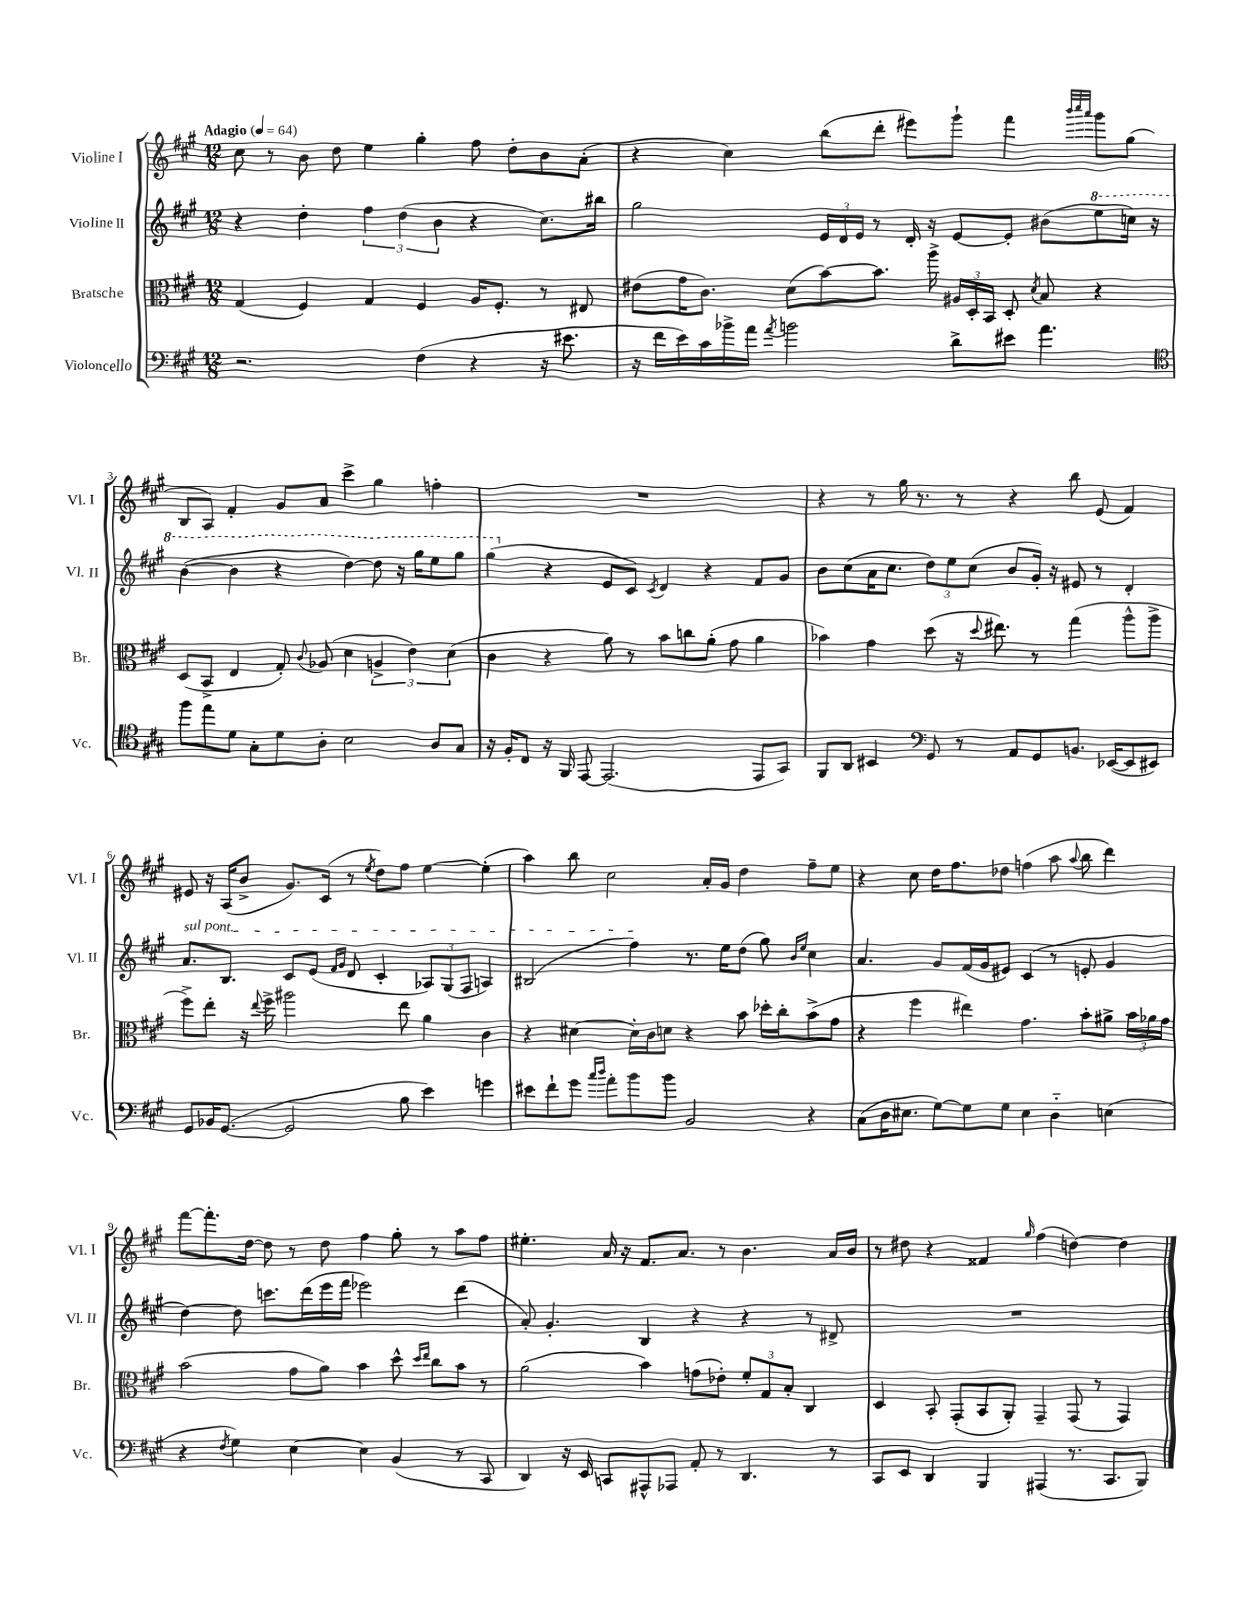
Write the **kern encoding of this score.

**kern	**kern	**kern	**kern
*staff4	*staff3	*staff2	*staff1
*clefF4	*clefC3	*clefG2	*clefG2
*k[f#c#g#]	*k[f#c#g#]	*k[f#c#g#]	*k[f#c#g#]
*M12/8	*M12/8	*M12/8	*M12/8
*MM64	*MM64	*MM64	*MM64
2.r	(4G#/	4r	8cc#\
.	.	.	8r
.	4F#/)	4dd'\	8b\
.	.	.	8dd\
.	4G#/	6ff#\	4ee\
.	.	(6dd\	.
(4F#\	4F#/	.	4gg#'\
.	.	6b\	.
4r	16A/LK	4r	8ff#\
.	8.F#'/J	.	.
.	.	.	8dd'\L
16r	8r	8.cc#\L)	8b\
8.e#\	.	.	.
.	8E#/	.	(8a'\J
.	.	16bb#\Jk	.
=	=	=	=
16r	(8e#\L	2gg#\	4r
16f#\LL	.	.	.
16e\)	16g#\K	.	.
16c#\	8.c#\J)	.	.
16b-^\	.	.	4cc#\)
16a\JJ	.	.	.
8qa/	.	.	.
2b\	(8d\L	.	.
.	[8b\)	24e/LL	(8bb\L
.	.	24d/	.
.	.	24e/JJ	.
.	8.b\]J	8r	8ddd'\J
.	.	16d'/	8eee#\L)
.	16aa^\	16r	.
8d^\L	24A#/LL	[8e/L	8ggg#`\J
.	24D'/	.	.
.	24BB/JJ	.	.
8e#\J	8D'/	8e'/]J	4fff#\
.	8qd/	.	.
4.a\	8B/	(8b#\L	.
.	.	.	32qqbbb/LLL
.	.	.	32qqcccc#/
.	.	.	32qqaaa/JJJ
.	4r	8eee\	8ggg#\L
.	.	16ccc\Jk)	(8gg#\J
.	.	16r	.
=	=	=	=
*clefC4	*	*	*
8ff#\L	(8D/L	([4bb\	8B/L
8ee\	8BB^/J	.	8A/J)
8d\J	4E/	4bb\]	4f#'/
8G#'\L	.	.	.
8d\	8G#'/)	4r	8g#/L
.	8qqc#/	.	.
8A'\J	(8A-/	.	8a/J
2B\	4d\	[4ddd\)	4ccc#^\
.	6A^/	8ddd\]	4gg#\
.	.	16r	.
.	6e\)	.	.
.	.	16ggg#\LK	.
8A/L	.	8eee\	4ff'\
.	(6d\	.	.
8G#/J	.	8ggg#\J	.
=	=	=	=
16r	4c#\	(4ggg#\	1.r
16F#'/LK	.	.	.
8C#/J	.	.	.
16r	4r	4r	.
16FF#/	.	.	.
[8EE/	.	.	.
(2.EE/]	8a\)	8e/L	.
.	8r	8c#/J)	.
.	.	8qc#/	.
.	8b\L	4d/	.
.	8cc\	.	.
.	(8a'\J	4r	.
.	8g#\	.	.
8EE/L	4a\	8f#/L	.
8GG#/J)	.	8g#/J	.
=	=	=	=
8FF#/L	4b-\)	8b\L	4r
8AA/J	.	(8cc#\	.
4BB#/	4g#\	16a\K	8r
.	.	8.cc#\J	.
.	.	.	16gg#\
.	.	.	8.r
*clefF4	*	*	*
8GG#/	(8dd\	12dd\L)	.
.	.	12ee\	.
8r	16r	.	8r
.	.	(12cc#\J	.
.	8qqdd/	.	.
.	8.ee#\)	.	.
8AA/L	.	8b/L	4r
8GG#/	8r	16g#'/Jk)	.
.	.	16r	.
8.BB/J	(4gg#\	8e#/	8bb\
.	.	8r	(8e/
([16EE-/LK	.	.	.
8EE-/]	8aa^^\L	4d'/	4f#/)
8EE#/J)	8aa^\J	.	.
=	=	=	=
8GG#/L	8ff#^\L)	8.a/L	8e#/
16BB-/K	8ee'\J	.	16r
([8.GG#/J	.	8.B/J	(16A/LK
.	16r	.	8b^/J
.	8qqee/	.	.
.	16ff#^\	.	.
2GG#/]	2aa#\	8c#/L	8.g#/L)
.	.	(8e/J	.
.	.	.	(16c#/Jk
.	.	16qqf#/LL	.
.	.	16qqg#/JJ	.
.	.	8d/	8r
.	.	.	8qee/
.	.	4c#'/	8dd\L)
8B\	8ee\	.	8ff#\J
4e\)	4a\	12A-/L)	[4ee\
.	.	(12G#/	.
.	.	12F#/J	.
4g\	4c#\	4A/)	(4ee'\]
=	=	=	=
8e#\L	4r	(2B#/	4aa\)
8f#`\	.	.	.
8g#\J	[4d#\	.	8bb\
16qqcc#/LL	.	.	.
16qqdd/JJ	.	.	.
8a'\L	.	.	2cc#\
8b\	16d#'\]LL	4ff#\)	.
.	16c#\J	.	.
8b\J	8d\J	.	.
2BB/	4r	8.r	.
.	.	.	16a'/LL
.	.	16ee\LK	16g#/JJ
.	8b\	(8dd\J	4dd\
.	16dd-'\LL	8gg#\)	.
.	16cc#'\J	.	.
.	.	16qqb/LL	.
.	.	16qqee/JJ	.
4r	(8b^\	4cc#\	8ff#~\L
.	8g#\J	.	8ee\J
=	=	=	=
(8C#\L	4r	4.a/	4r
16D\K	.	.	.
8.E#\J	.	.	.
.	4ff#\	.	8cc#\
[8G#\L)	.	8g#/L	16dd\LK
.	.	.	8.ff#\
8G#\]	4ee#\)	(16f#/L	.
.	.	16g#/J	.
8G#\J	.	8e#/J)	8dd-\J
4E#\	4.g#\	(4c#/	(4ff\
4D'~\	.	8r	8aa\
.	.	.	8qqaa/
.	8b'\L	8e'/	8bb\
(4E\	8a#^\J	4g#/	4ddd\)
.	24b\LL	.	.
.	24a-\	.	.
.	24g#\JJ	.	.
=	=	=	=
4r	(2b\	[4dd\)	[8fff#\L
.	.	.	8.fff#'\]
8qF#/	.	.	.
4G#\)	.	8dd\]	.
.	.	.	[16dd\Jk
.	.	8.ccc\L	8dd\]
[4E\	8g#\L	.	8r
.	.	(16ddd\L	.
.	8a\J)	16eee\	8dd\
.	.	16fff#\JJ	.
4E\]	4b\	2eee-\)	4ff#\
(4BB/	8dd^^\	.	8gg#'\
.	16qqdd/LL	.	.
.	16qqee/JJ	.	.
.	8cc#\L	.	8r
8r	8b\J	(4ddd\	8aa\L
8CC#/	8r	.	8ff#\J
=	=	=	=
4DD/)	(2a\	8a'/)	4.ee#'\
.	.	4.g#'/	.
16r	.	.	.
16EE/	.	.	.
8CC/L	.	.	16a/
.	.	.	16r
8AAA#^^/	4b\)	4B/	8.f#/L
8AAA-/J	.	.	.
.	.	.	8.a/J
8AA'/	(8g\L	4r	.
8r	8e-'\J)	.	8r
4.DD/	12f#'/L	4r	4.b\
.	12G#/	.	.
.	12B'/J	.	.
.	4C#/	8r	.
8r	.	8d#^/	16a/LL
.	.	.	16b/JJ
=	=	=	=
8CC#/L	4D/	1.r	8r
8EE/J	.	.	8dd#\
4DD/	8BB'/	.	4r
.	(8GG#'/L	.	.
4BBB/	8BB/	.	4f##/
.	8AA'/J)	.	.
.	.	.	16qqgg#/
(4AAA#/	4GG#~/	.	(4ff#\
8.r	(8GG#/	.	[4dd\)
.	8r	.	.
8.CC#/L	.	.	.
.	4GG#/)	.	4dd\]
8BBB/J)	.	.	.
==	==	==	==
*-	*-	*-	*-
